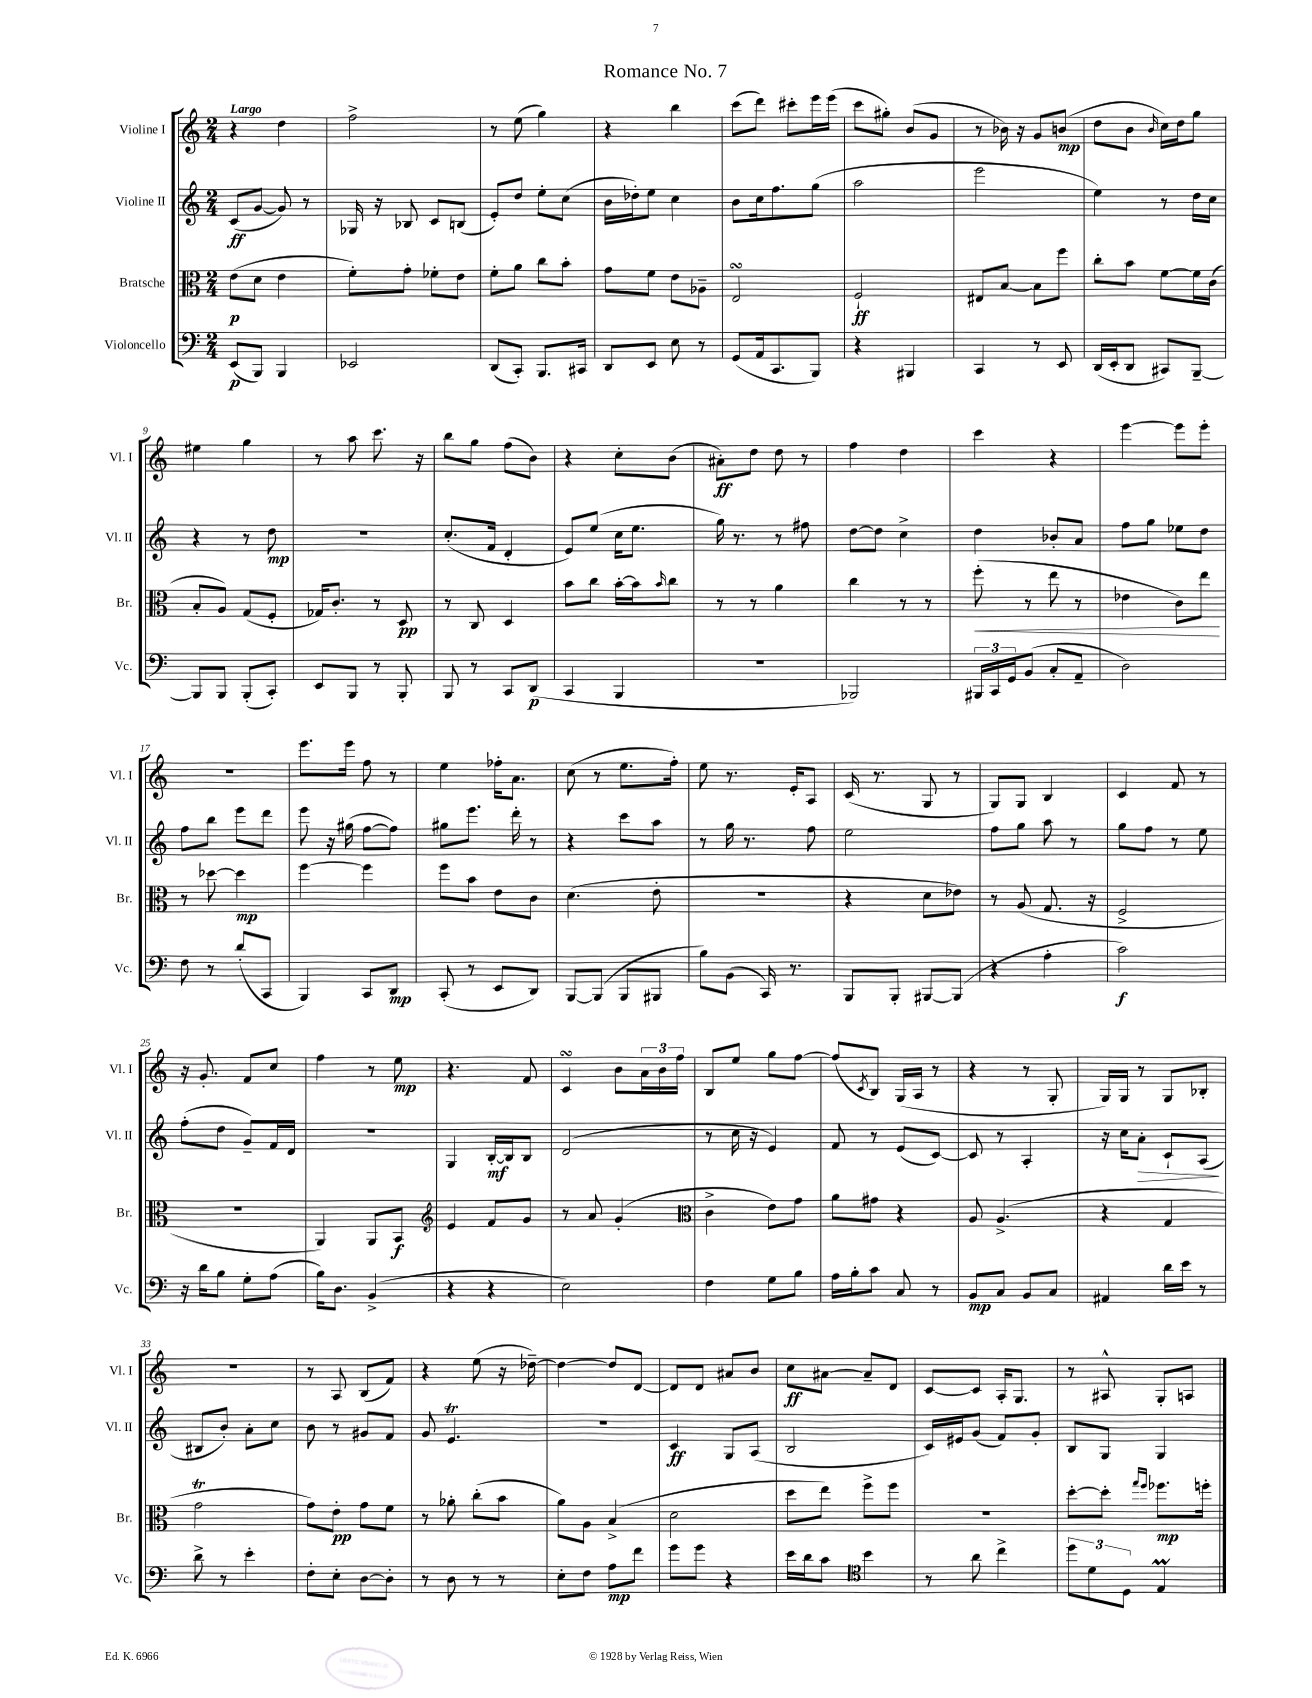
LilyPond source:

\header { title = "Romance No. 7" }
<<
\new StaffGroup <<
\new Staff = "s0" \with { instrumentName = "Violine I" shortInstrumentName = "Vl. I" } {
    \clef treble \key c \major \numericTimeSignature \time 2/4 \tempo "Largo"
    r4 d''4 |
    f''2-> |
    r8 e''8( g''4) |
    r4 b''4 |
    c'''8( d'''8) cis'''8-. e'''16 e'''16( |
    c'''8 gis''8-.) b'8( g'8 |
    r8 bes'16) r16 g'8 b'8\mp( |
    d''8 b'8 \grace { b'16 } c''16) d''16 g''8 |
    eis''4 g''4 |
    r8 a''8 c'''8. r16 |
    b''8 g''8 f''8( b'8) |
    r4 c''8-. b'8( |
    ais'8-.\ff) d''8 d''8 r8 |
    f''4 d''4 |
    c'''4 r4 |
    e'''4~ e'''8 e'''8-. |
    R2 |
    e'''8. e'''16 f''8 r8 |
    e''4 fes''16-. a'8. |
    c''8( r8 e''8. f''16-.) |
    e''8 r8. e'16-. a8 |
    c'16( r8. g8 r8 |
    g8) g8 b4 |
    c'4 f'8 r8 |
    r16 g'8.-. f'8 c''8 |
    f''4 r8 e''8\mp |
    r4. f'8 |
    c'4\turn b'8 \tuplet 3/2 { a'16 b'16 f''16 } |
    b8 e''8 g''8 f''8~ |
    f''8( \acciaccatura { c'8 } b8) g16( a16 r8 |
    r4 r8 g8-. |
    g16) g16 r8 g8 bes8-. |
    R2 |
    r8 a8 b8( f'8) |
    r4 e''8( r16 des''16~--) |
    des''4~ des''8 d'8~ |
    d'8 d'8 ais'8 b'8 |
    c''8\ff ais'8~ ais'8-- d'8 |
    c'8~ c'8 a16-. g8. |
    r8 ais8-^ g8-. a8 \bar "|." |
}
\new Staff = "s1" \with { instrumentName = "Violine II" shortInstrumentName = "Vl. II" } {
    \clef treble \key c \major \numericTimeSignature \time 2/4
    c'8\ff( g'8~ g'8) r8 |
    ges16 r16 bes8 c'8 b8( |
    e'8-.) d''8 e''8-. c''8( |
    b'16 des''16-.) e''8 c''4 |
    b'8 c''16 f''8. g''8( |
    a''2 |
    e'''2 |
    e''4) r8 d''16 c''16 |
    r4 r8 d''8\mp |
    R2 |
    c''8.-.( f'16 d'4-. |
    e'8) e''8( c''16 e''8. |
    g''16) r8. r8 fis''8 |
    d''8~ d''8 c''4-> |
    d''4 bes'8-. a'8 |
    f''8 g''8 ees''8 d''8 |
    f''8 b''8 e'''8 d'''8 |
    e'''8 r16 gis''16( f''8~ f''8) |
    gis''8 e'''8. d'''16-. r8 |
    r4 c'''8 a''8 |
    r8 g''16 r8. f''8 |
    e''2 |
    f''8 g''8 a''8 r8 |
    g''8 f''8 r8 e''8 |
    f''8-.( d''8 g'8--) f'16 d'16 |
    R2 |
    g4 b16~-.\mf b16 b8 |
    d'2( |
    r8 c''16 r16 e'4) |
    f'8 r8 e'8( c'8~) |
    c'8 r8 a4-. |
    r16 c''16 a'8-.\> c'8-! a8\!( |
    bis8 b'8-.) a'8-. c''8 |
    b'8 r8 gis'8 f'8 |
    g'8 e'4.\trill |
    R2 |
    c'4\ff g8 a8( |
    b2 |
    c'16) eis'16 g'8( f'8) g'8-. |
    b8 g8 g4 \bar "|." |
}
\new Staff = "s2" \with { instrumentName = "Bratsche" shortInstrumentName = "Br." } {
    \clef alto \key c \major \numericTimeSignature \time 2/4
    e'8\p( d'8 e'4 |
    f'8-.) g'8-. fes'8-. e'8 |
    f'8-. a'8 c''8 b'8-. |
    g'8 f'8 e'8 aes8-- |
    e2\turn |
    f2-!\ff |
    eis8 b8~ b8 f''8 |
    c''8-. b'8 f'8~ f'16 c'16( |
    b8-. a8) g8( f8-. |
    ges16) c'8.-. r8 d8\pp |
    r8 c8 d4 |
    b'8 c''8 b'16~-. b'16 \grace { b'16 } c''8 |
    r8 r8 a'4 |
    c''4 r8 r8 |
    f''8-.\<( r8 e''8 r8 |
    ees'4 c'8) e''8\! |
    r8 des''8~ des''4\mp |
    f''4~ f''4 |
    f''8 b'8 e'8 c'8 |
    d'4.( e'8-. |
    R2 |
    r4 d'8 ees'8) |
    r8 a8( g8. r16 |
    f2-> |
    r2 |
    a,4) a,8 b,8\f |
    \clef treble e'4 f'8 g'8 |
    r8 a'8 g'4-.( |
    \clef alto c'4-> e'8) g'8 |
    a'8 gis'8 r4 |
    a8 a4.->( |
    r4 g4 |
    g'2\trill |
    g'8) e'8-.\pp g'8 f'8 |
    r8 aes'8-. c''8-.( b'8 |
    a'8) a8 b4->( |
    d'2 |
    d''8 e''8) f''8-> f''8 |
    R2 |
    d''8~-. d''8-. \grace { g''16 f''16 } fes''8.\mp f''16-. \bar "|." |
}
\new Staff = "s3" \with { instrumentName = "Violoncello" shortInstrumentName = "Vc." } {
    \clef bass \key c \major \numericTimeSignature \time 2/4
    e,8\p( b,,8) b,,4 |
    ees,2 |
    d,8( c,8-.) b,,8. cis,16 |
    d,8 e,8 e8 r8 |
    g,8( a,16 c,8. b,,8) |
    r4 bis,,4 |
    c,4 r8 e,8 |
    d,16( e,16-. d,8 cis,8) b,,8~-- |
    b,,8 b,,8 b,,8-.( c,8-.) |
    e,8 b,,8 r8 b,,8-. |
    b,,8 r8 c,8 d,8\p( |
    c,4 b,,4 |
    R2 |
    bes,,2) |
    \tuplet 3/2 { bis,,16 c,16 g,16 } b,8( c8-. a,8-- |
    d2) |
    f8 r8 d'8-.( c,8 |
    b,,4) c,8 d,8\mp |
    c,8-.( r8 e,8 d,8) |
    b,,8~ b,,8( b,,8 bis,,8 |
    b8) b,8( c,16) r8. |
    b,,8 b,,8-. bis,,8~ bis,,8( |
    r4 a4-. |
    c'2\f) |
    r16 d'16 b8 g8-. a8( |
    b16) d8. b,4->( |
    r4 r4 |
    e2) |
    f4 g8 b8 |
    a16 b16-. c'8 c8 r8 |
    b,8\mp c8 b,8 c8 |
    ais,4 d'16 e'16 r8 |
    d'8-> r8 e'4-. |
    f8-. e8-. d8~ d8-. |
    r8 d8 r8 r8 |
    e8-. f8 a8\mp f'8 |
    g'8 g'8 r4 |
    e'16 d'16 c'8 \clef tenor b'4 |
    r8 a'8 c''4-> |
    \tuplet 3/2 { d''8 d'8 d8 } e4\prall \bar "|." |
}
>>
>>
